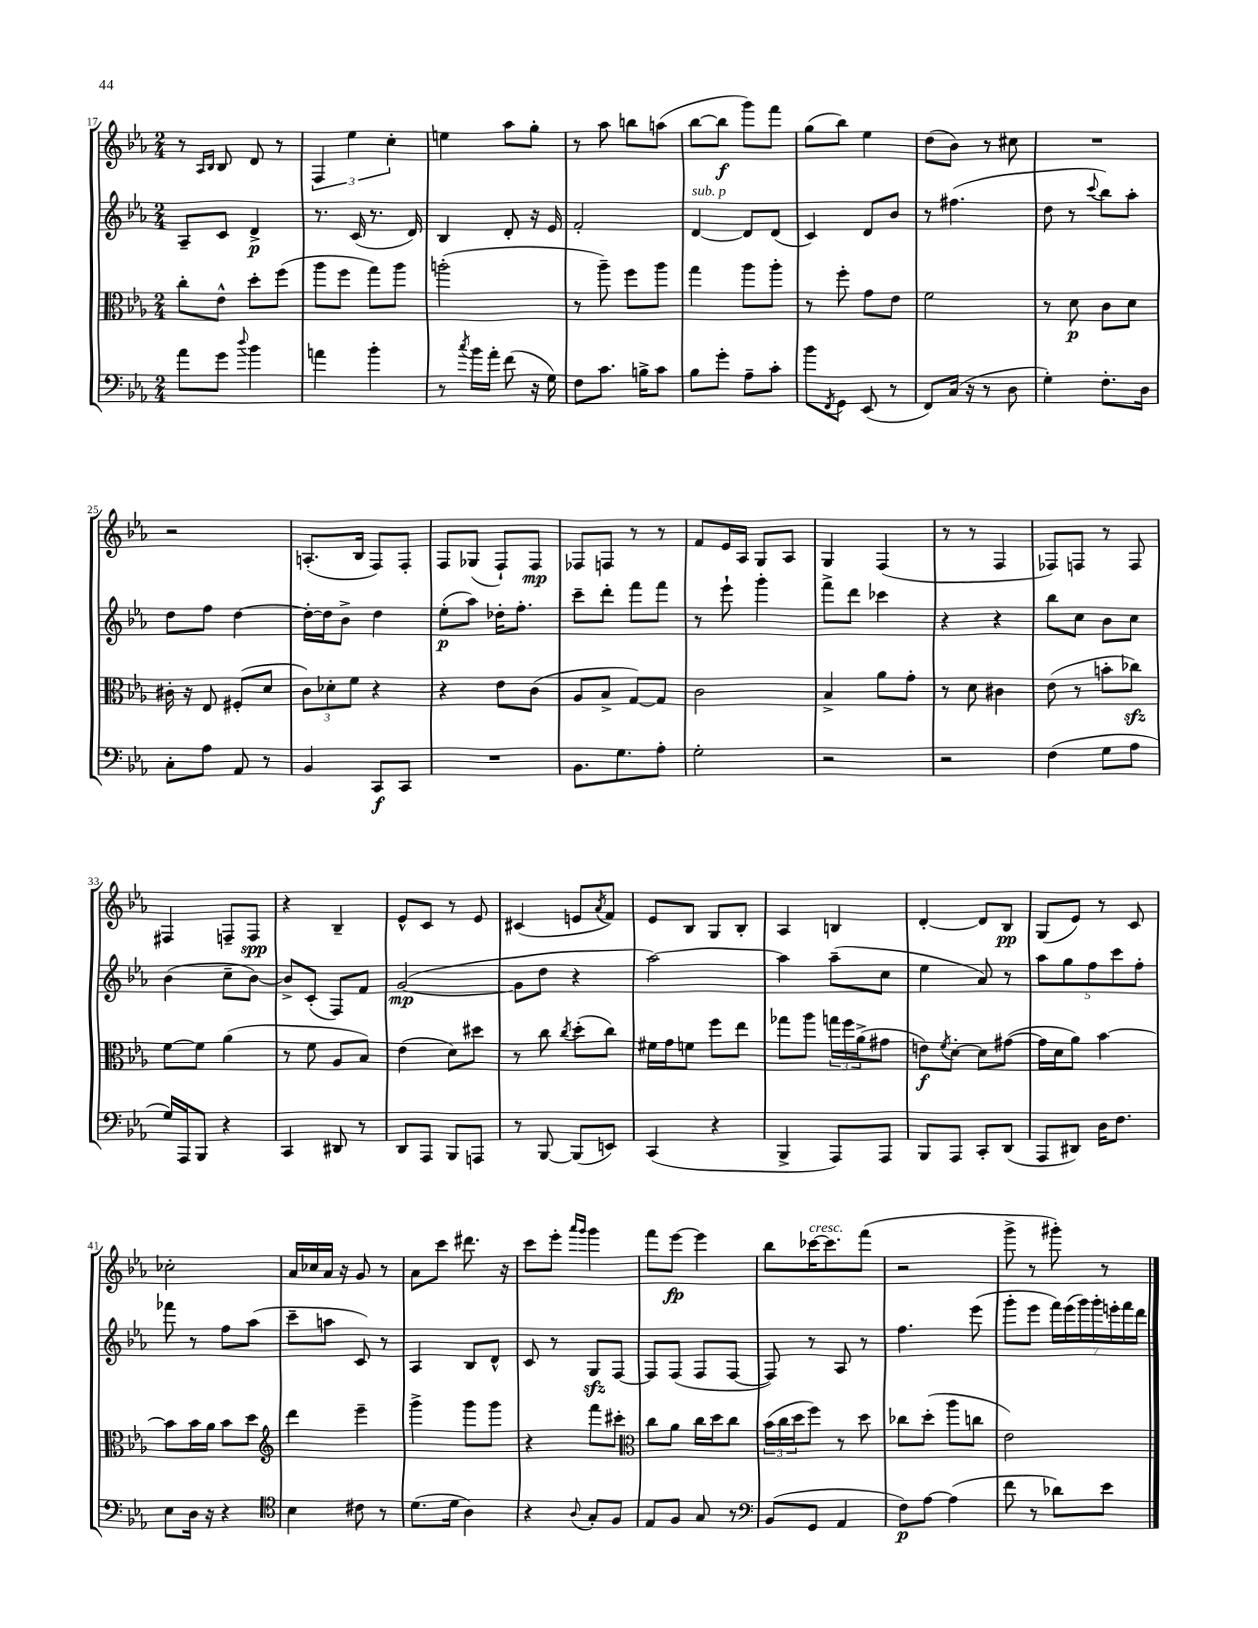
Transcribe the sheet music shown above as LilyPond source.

<<
\new StaffGroup <<
\new Staff = "s0" {
    \clef treble \key ees \major \numericTimeSignature \time 2/4
    r8 \grace { aes16 bes16 } bes8 d'8 r8 |
    \tuplet 3/2 { f4 ees''4 c''4-. } |
    e''4 aes''8 g''8-. |
    r8 aes''8 b''8 a''8( |
    bes''8~ bes''8\f g'''8) f'''8 |
    g''8( bes''8) ees''4 |
    d''8( bes'8) r8 cis''8 |
    R2 |
    r2 |
    a8.-.( bes16 f8) f8-. |
    f8 ges8( f8-!) f8\mp |
    fes8 f8 r8 r8 |
    f'8 ees'16 aes16 g8 aes8 |
    g4 f4( |
    r8 r8 f4 |
    fes8) f8 r8 f8 |
    fis4 f8-- f8\spp |
    r4 bes4-- |
    ees'8-^ c'8 r8 ees'8 |
    cis'4( e'8 \acciaccatura { aes'8 } f'8) |
    ees'8 bes8 g8 bes8-. |
    aes4 b4 |
    d'4~-. d'8 bes8\pp |
    g8( ees'8) r8 c'8 |
    ces''2-. |
    aes'16 ces''16 aes'16 r16 g'8 r8 |
    aes'8 c'''8 dis'''8. r16 |
    c'''8 ees'''8-. \grace { aes'''16 g'''16 } g'''4 |
    f'''8 ees'''8~\fp ees'''4 |
    bes''8 ces'''16~^\markup { \italic "cresc." } ces'''8. f'''8( |
    r2 |
    g'''8-> r8 gis'''8-.) r8 \bar "|." |
}
\new Staff = "s1" {
    \clef treble \key ees \major \numericTimeSignature \time 2/4
    aes8-- c'8 d'4->\p |
    r8. c'16( r8. d'16) |
    bes4 d'8-. r16 ees'16 |
    f'2-. |
    d'4~^\markup { \italic "sub. p" } d'8 d'8( |
    c'4) d'8 bes'8 |
    r8 fis''4.( |
    d''8 r8 \appoggiatura { c'''8 } bes''8) aes''8-. |
    d''8 f''8 d''4~ |
    d''16~-. d''16 bes'8-> d''4 |
    ees''8-.\p( aes''8) des''16-. f''8.-. |
    c'''8-- d'''8-. f'''8 f'''8 |
    r8 ees'''8-! g'''4-. |
    f'''8-> d'''8 ces'''4 |
    r4 r4 |
    bes''8 c''8 bes'8 c''8 |
    bes'4( c''8-- bes'8~) |
    bes'8-> c'8-.( f8) f'8 |
    g'2~\mp( |
    g'8 d''8 r4 |
    aes''2~) |
    aes''4 aes''8--( c''8 |
    ees''4 aes'8) r8 |
    \tuplet 5/4 { aes''8 g''8 f''8 c'''8 f''8-. } |
    fes'''8 r8 f''8 aes''8( |
    c'''8-- a''8 c'8) r8 |
    aes4 bes8 d'8-^ |
    c'8 r8 g8\sfz f8~ |
    f8 f8( f8 f8~ |
    f8) r8 aes8 r8 |
    f''4. ees'''8( |
    g'''8-. ees'''8 \tuplet 7/4 { f'''16) ees'''16( g'''16) g'''16-. e'''16-. f'''16 d'''16 } \bar "|." |
}
\new Staff = "s2" {
    \clef alto \key ees \major \numericTimeSignature \time 2/4
    c''8-. ees'8-^ d''8-. f''8( |
    aes''8 f''8 g''8) aes''8 |
    a''2-.( |
    r8 aes''8--) f''8 aes''8 |
    g''4 aes''8 aes''8-. |
    r8 f''8-. g'8 ees'8 |
    f'2 |
    r8 d'8\p c'8 d'8 |
    cis'16-. r16 ees8 fis8-.( d'8 |
    \tuplet 3/2 { c'8) des'8-. f'8 } r4 |
    r4 ees'8 c'8( |
    aes8 bes8-> g8~) g8 |
    c'2 |
    bes4-> aes'8 g'8-. |
    r8 d'8 cis'4 |
    ees'8( r8 b'8-. ces''8\sfz) |
    f'8~ f'8 aes'4( |
    r8 f'8 aes8 bes8) |
    ees'4( d'8) dis''8 |
    r8 c''8 \acciaccatura { c''8 } d''8-.( c''8) |
    fis'16 g'16 f'8 f''8 ees''8 |
    ges''8 aes''8 \tuplet 3/2 { g''16 f''16 aes'16->( } gis'8 |
    e'8\f) \acciaccatura { f'8 } d'8~-. d'8 gis'8~( |
    gis'16 d'16 aes'8) bes'4~ |
    bes'8 bes'16 aes'16 bes'8 d''8 |
    \clef treble d'''4 ees'''4-- |
    g'''4-> g'''8 g'''8 |
    r4 f'''8 cis'''8-. |
    \clef alto c''8 aes'8 c''16 d''16 c''8 |
    \tuplet 3/2 { bes'16( c''16 d''16 } f''8) r8 d''8 |
    ces''8 d''8-.( aes''8 c''8 |
    ees'2) \bar "|." |
}
\new Staff = "s3" {
    \clef bass \key ees \major \numericTimeSignature \time 2/4
    aes'8 g'8 \appoggiatura { d''8 } bes'4 |
    a'4 bes'4-. |
    r8 \acciaccatura { c''8 } bes'16 aes'16-. f'8( r16 g16) |
    f8 c'8. b16-> c'8 |
    bes8 g'8-. aes8-- c'8-. |
    bes'8 \acciaccatura { f,8 } g,8 ees,8( r8 |
    f,8) c16( r16 r8 d8 |
    g4-.) f8.-. d16 |
    c8-. aes8 aes,8 r8 |
    bes,4 c,8\f c,8 |
    R2 |
    bes,8. g8. aes8-. |
    g2-. |
    r2 |
    r2 |
    f4( g8 aes8 |
    g16) aes,,16 bes,,8 r4 |
    c,4 dis,8 r8 |
    d,8 aes,,8 bes,,8 a,,8 |
    r8 bes,,8~ bes,,8( e,8) |
    c,4( r4 |
    bes,,4-> aes,,8) aes,,8 |
    bes,,8 aes,,8 c,8-. d,8( |
    aes,,8 dis,8) d16 f8. |
    ees8 d16 r16 r4 |
    \clef tenor bes4 cis'8 r8 |
    d'8.( d'16 aes4) |
    r4 \appoggiatura { aes8 } g8-. f8 |
    ees8 f8 g8 r8 |
    \clef bass bes,8( g,8 aes,4 |
    f8\p) aes8~ aes4( |
    f'8 r8 des'8) ees'8 \bar "|." |
}
>>
>>
\layout { \context { \Score currentBarNumber = #17 } }
